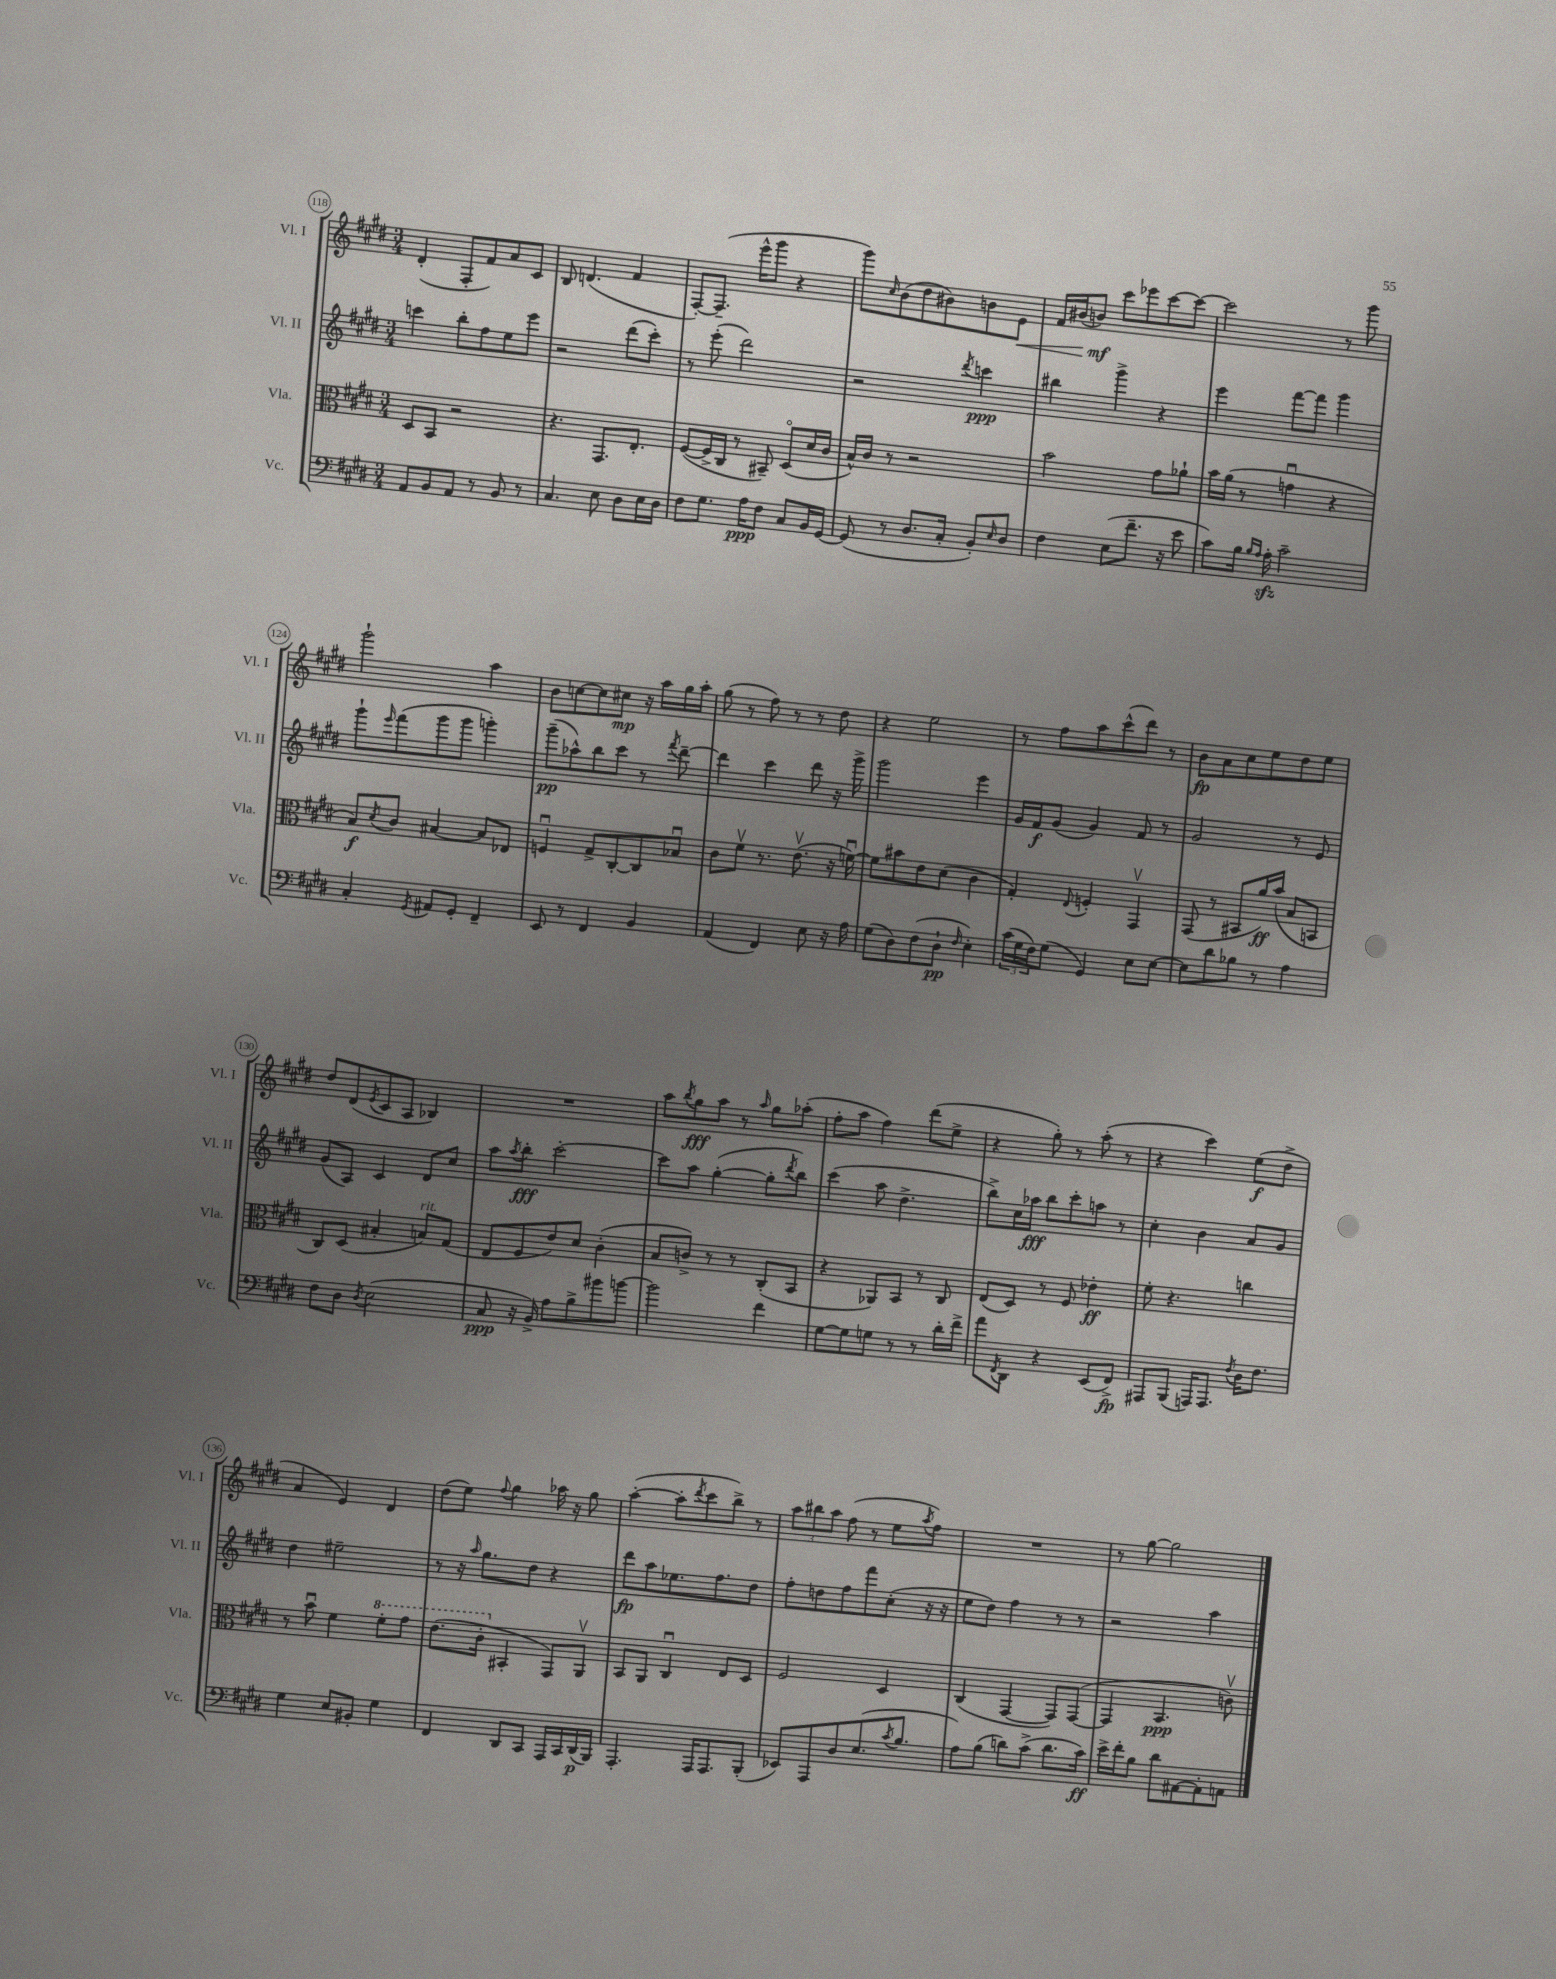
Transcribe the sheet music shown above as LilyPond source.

<<
\new StaffGroup <<
\new Staff = "s0" \with { instrumentName = "Vl. I" shortInstrumentName = "Vl. I" } {
    \clef treble \key e \major \numericTimeSignature \time 3/4
    dis'4-.( fis8-. fis'8) a'8 cis'8 |
    b8 d'4.( fis'4 |
    fis8~-.) fis8.--( e'''16-^ gis'''8 r4 |
    gis'''8) \grace { cis''16 } b'8( dis''8 bis'8) b'8 e'8\< |
    fis'16 bis'16( b'8\mf\!) cis'''8 ees'''8 cis'''8~ cis'''8~ |
    cis'''2 r8 gis'''8 |
    gis'''2-! a''4 |
    b'8 c''8~ c''8 cis''8\mp r16 a''16 gis''16 a''16-. |
    gis''8( r8 fis''8) r8 r8 dis''8 |
    r4 e''2 |
    r8 fis''8 a''8 cis'''8-^( dis'''8) r8 |
    b'8\fp a'8 cis''8 e''8 dis''8 e''8 |
    dis''8 dis'8( \acciaccatura { e'8 } cis'8 a8 bes4) |
    R2. |
    a''8 \acciaccatura { b''8 } gis''8\fff a''8 r8 \grace { a''16 } gis''8 aes''8-.( |
    fis''8-. a''8 fis''4) dis'''8( e''8-> |
    r4 gis''8-.) r8 a''8-.( r8 |
    r4 cis'''4) e''8\f( dis''8-> |
    a'4 e'4) dis'4 |
    dis''8( e''8) \appoggiatura { fis''8 } gis''4 aes''16 r16 gis''8 |
    a''4~-.( a''8-. \acciaccatura { dis'''8 } cis'''8 b''8->) r8 |
    \tuplet 3/2 { a''8 bis''8 a''8 } fis''8( r8 e''8 \acciaccatura { a''8 } fis''8) |
    R2. |
    r8 gis''8~ gis''2 \bar "|." |
}
\new Staff = "s1" \with { instrumentName = "Vl. II" shortInstrumentName = "Vl. II" } {
    \clef treble \key e \major \numericTimeSignature \time 3/4
    c'''4 b''8-. fis''8 e''8 e'''8 |
    r2 dis'''8( cis'''8-.) |
    r8 e'''8-.( dis'''2) |
    r2 \acciaccatura { dis'''8 } c'''4\ppp |
    bis''4 gis'''4-> r4 |
    e'''4 fis'''8~ fis'''8 gis'''4 |
    gis'''8-! \grace { e'''16 } fis'''8( gis'''8 gis'''8 g'''4-.) |
    gis'''8--\pp( aes''8-^) b''8 cis'''8 r8 \acciaccatura { fis'''8 } dis'''8~-- |
    dis'''4 cis'''4 dis'''8 r16 gis'''16-> |
    gis'''2 e'''4 |
    gis'16 fis'16\f gis'8( gis'4) fis'8 r8 |
    gis'2 r8 e'8 |
    gis'8( a8) cis'4 dis'8 cis''8 |
    a''8 \acciaccatura { a''8 } b''8-.\fff cis'''2~-. |
    cis'''8 a''8 gis''4~-.( gis''8-. \acciaccatura { dis'''8 } b''8) |
    cis'''4( a''8 dis''4.-> |
    b''8->) cis''16 aes''16\fff b''8 cis'''8-. a''8 r8 |
    cis''4-. b'4 a'8 gis'8 |
    dis''4 eis''2-- |
    r8 r16 \grace { a''16 } gis''8. dis''8 r4 |
    dis'''8\fp a''8 ees''8. fis''8. dis''8 |
    fis''8-. d''8 fis''8 fis'''8 cis''8-.( r16 r16 |
    e''8 dis''8) fis''4 r8 r8 |
    r2 a''4 \bar "|." |
}
\new Staff = "s2" \with { instrumentName = "Vla." shortInstrumentName = "Vla." } {
    \clef alto \key e \major \numericTimeSignature \time 3/4
    dis8 b,8 r2 |
    r4. gis,8. e8.-. |
    fis8~( fis16-> cis16 r8 bis,8--) dis8\flageolet( dis'16 cis'16 |
    b16-^) cis'16 r8 r2 |
    b'2 gis'8 aes'8-! |
    b'16 a'16( r8 g'4\downbow r4 |
    b8\f) \acciaccatura { dis'8 } cis'8 bis4~ bis8 ees8 |
    f4\downbow gis8-> cis8~-. cis8 bes8\downbow |
    cis'8 fis'8\upbow r8. e'8.\upbow( r16 f'16~\downbow) |
    f'8 bis'8 e'8 dis'8( cis'4 |
    gis4-.) \appoggiatura { e8 } f4-. gis,4\upbow |
    gis,8( r8 bis,8 a'16\ff) b'16( b8 b,8 |
    cis8) dis8( bis4-. b8^\markup { \italic "rit." }) gis8( |
    e8 fis8 e'8) dis'8 cis'4-.( |
    b8 c'8->) r8 r8 cis8-.( b,8 |
    r4 aes,8) b,8 r8 cis8 |
    e8( dis8) r8 fis8 ees'4-.\ff |
    fis'8-. r4. c''4 |
    r8 b'8\downbow fis'4 \ottava #1 fis''8-. gis''8 |
    e''8.( cis''16-. \ottava #0 bis,4-. gis,8) a,8\upbow |
    b,8 a,8 cis4\downbow e8 dis8 |
    fis2 dis4 |
    cis4( gis,4~ gis,8) gis,8~( |
    gis,4 b,4.\ppp c'8\upbow) \bar "|." |
}
\new Staff = "s3" \with { instrumentName = "Vc." shortInstrumentName = "Vc." } {
    \clef bass \key e \major \numericTimeSignature \time 3/4
    a,8 b,8 a,8 r8 b,8 r8 |
    cis4. e8 dis8 e16 dis16 |
    fis8 gis8. a16\ppp fis8 cis8 b,16 gis,16~ |
    gis,8( r8 dis8. cis16-. b,8-.) \grace { e16 } dis8 |
    fis4 e8( fis'8.-- r16 e'8 |
    cis'8) b16 \grace { b16 a16 } a16-.\sfz cis'2-- |
    cis4-. \acciaccatura { gis,8 } ais,8 gis,8-. fis,4-- |
    e,8 r8 fis,4 b,4 |
    a,4( fis,4) e8 r16 a16 |
    gis8( dis8) fis8( dis8-!\pp \grace { fis16 } e4-.) |
    \tuplet 3/2 { cis'16( gis16 fis16) } gis8( gis,4) e8 e8~ |
    e8 dis'8 bes8 r8 a4 |
    fis8 dis8 \acciaccatura { dis8 } e2( |
    cis8\ppp r16 b,16->) a8 b8-> bis'8 b'8~ |
    b'2 fis'4 |
    gis8~ gis8 g8 r8 r8 dis'16-. fis'16-> |
    a'8 \acciaccatura { fis,8 } dis,8 r4 e,8( fis,8->\fp) |
    ais,,8 b,,8( a,,16) a,,8. \acciaccatura { fis8 } dis16 fis8. |
    gis4 e8 bis,8-. gis4 |
    fis,4 dis,8 cis,8 a,,16 cis,16 dis,16\p( b,,16) |
    a,,4.-. a,,16 a,,8. b,,8-.( |
    ees,8) a,,8 dis8 e8.( \acciaccatura { cis'8 } b8. |
    a8) b8( d'8) cis'8->( d'8. cis'16\ff) |
    e'16-> fis'16-. b8 dis'8 ais,8~ ais,8-. a,8 \bar "|." |
}
>>
>>
\layout { \context { \Score currentBarNumber = #118 \override BarNumber.stencil = #(make-stencil-circler 0.1 0.3 ly:text-interface::print) } }
